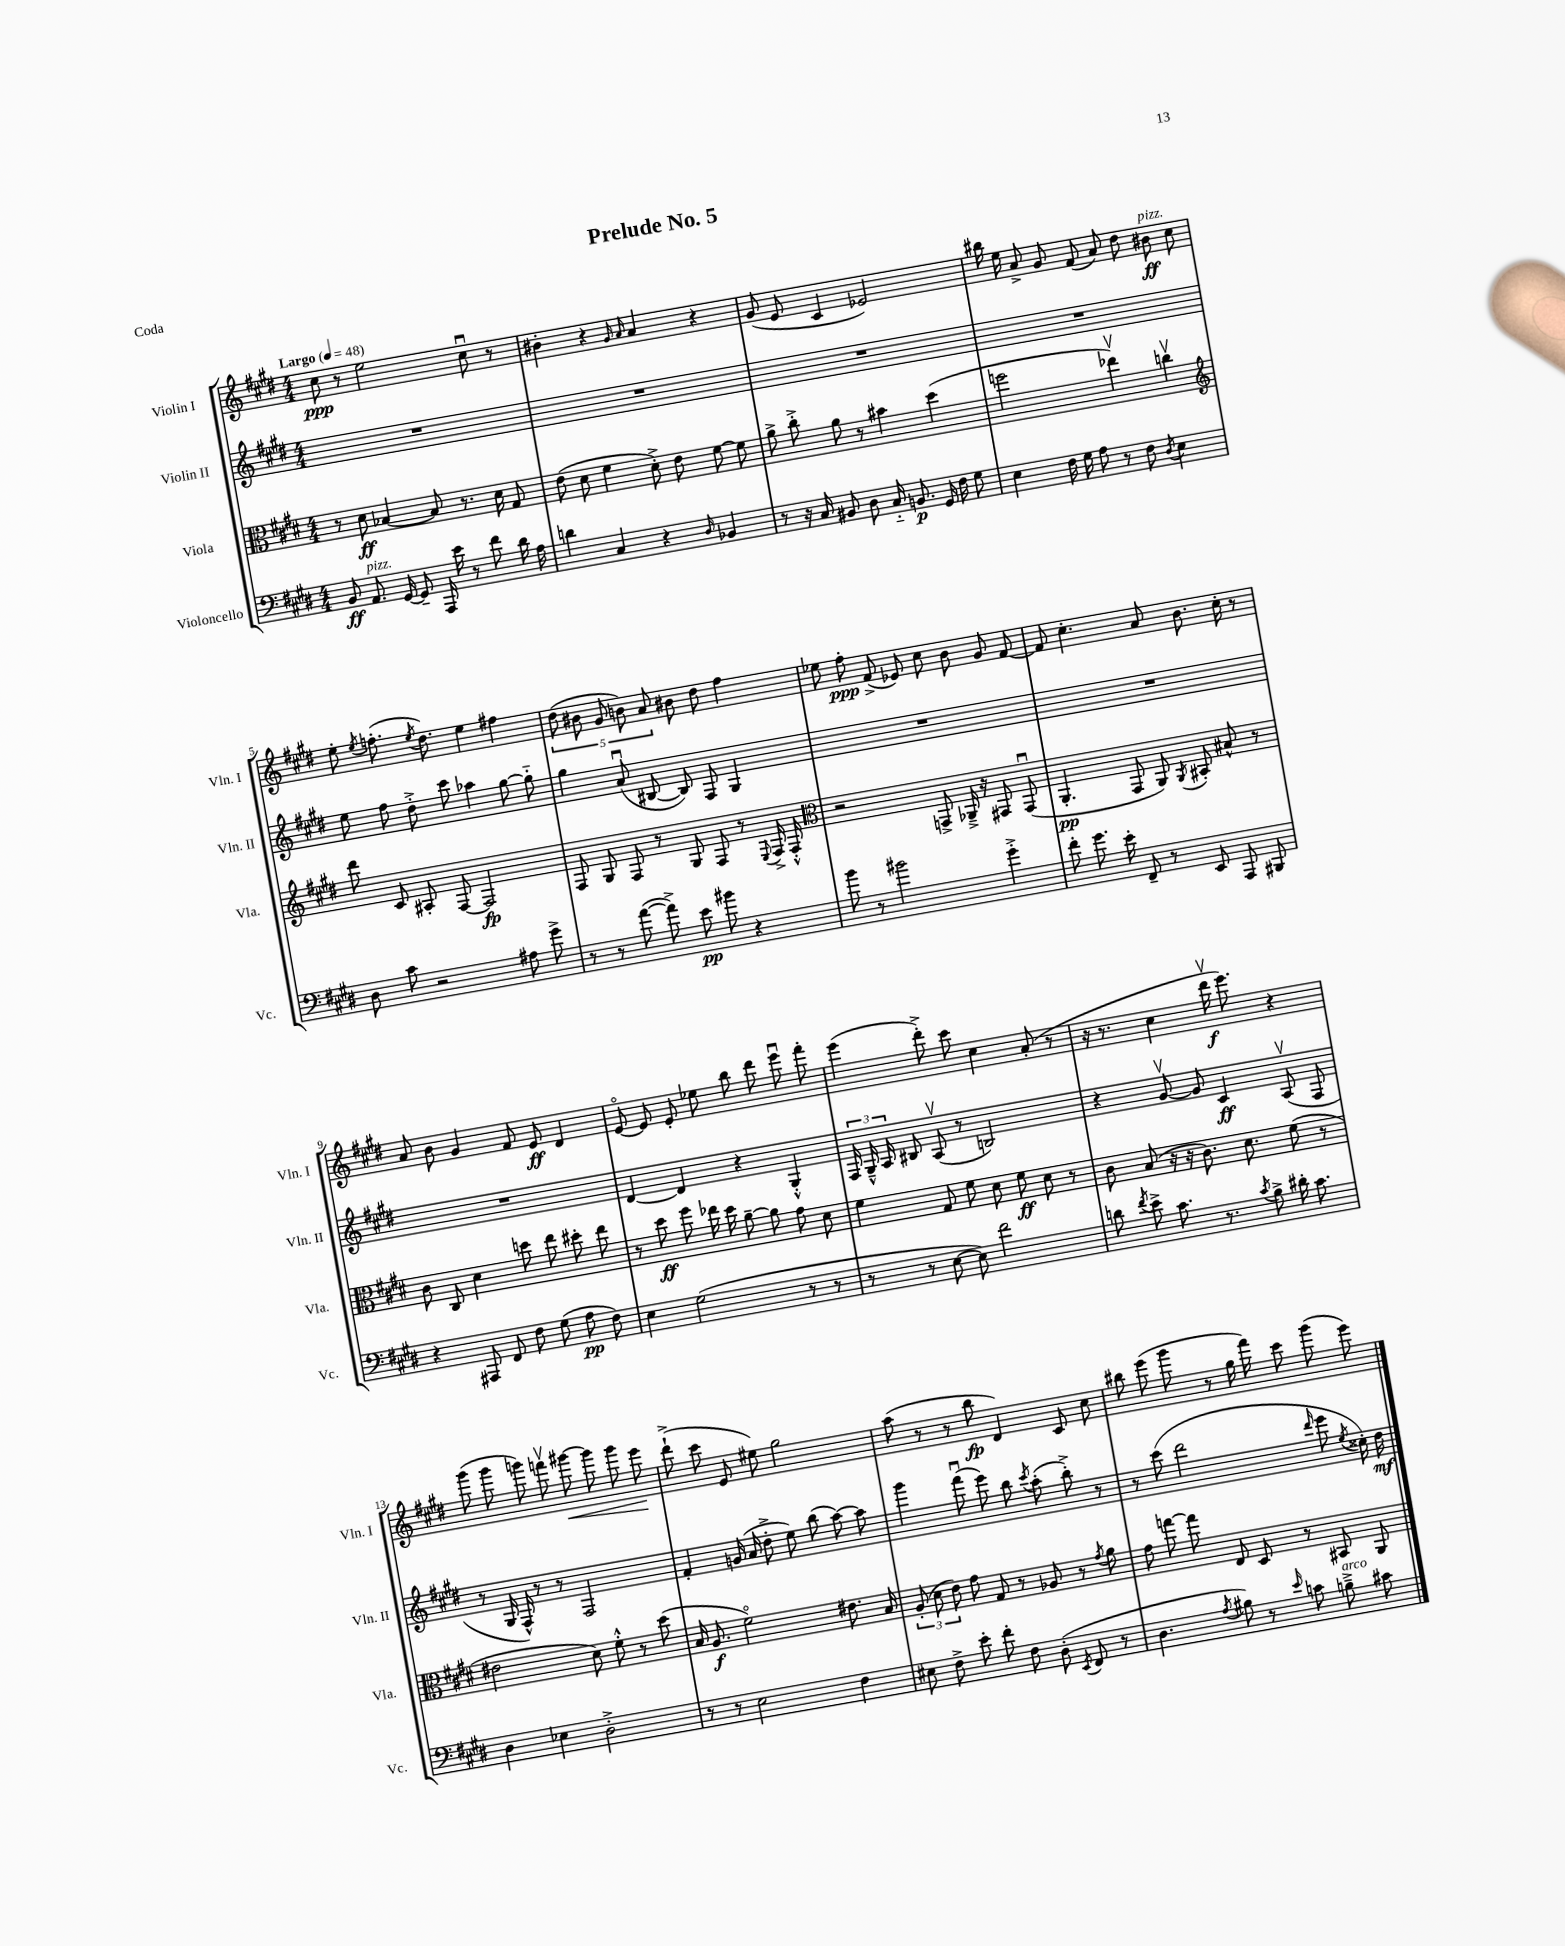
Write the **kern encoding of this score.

**kern	**kern	**kern	**kern
*staff4	*staff3	*staff2	*staff1
*clefF4	*clefC3	*clefG2	*clefG2
*k[f#c#g#d#]	*k[f#c#g#d#]	*k[f#c#g#d#]	*k[f#c#g#d#]
*M4/4	*M4/4	*M4/4	*M4/4
*MM48	*MM48	*MM48	*MM48
8BB/	8r	1r	8cc#\
8.AA/	8d#\	.	8r
.	[4B-/	.	2ee\
[16GG#/	.	.	.
8GG#~/]	.	.	.
16AAA/	8B-/]	.	.
16e\	.	.	.
8r	8.r	.	.
8f#\	.	.	8cc#u\
.	16d#\	.	.
16d#\	8G#/	.	8r
16A\	.	.	.
=	=	=	=
4d\	(8e\	1r	4b#'\
.	8d#\	.	.
4C#/	4f#\	.	4r
.	.	.	16qqg#/
.	.	.	16qqa/
4r	8d#'^\)	.	4a/
.	8e\	.	.
16qqD#/	.	.	.
4BB-/	[8f#\	.	4r
.	8f#\]	.	.
=	=	=	=
8r	8a^\	1r	(8g#/
16r	8cc#'^\	.	8e/
16C#/	.	.	.
8BB#/	8a\	.	4c#/
8D#\	8r	.	.
16C#'~/	4b#\	.	2e-/)
8.BB/	.	.	.
16GG#/	(4dd#\	.	.
16F#\	.	.	.
8G#\	.	.	.
=	=	=	=
4E\	2ff\	1r	16bb#\
.	.	.	16ee\
.	.	.	8a^/
16F#\	.	.	8g#/
16G#\	.	.	.
8A\	.	.	(8f#/
8r	4ee-v\)	.	8a/)
8F#\	.	.	8dd#\
8qD#/	.	.	.
4E\	4ccv\	.	8b#\
.	.	.	8cc#\
=	=	=	=
*	*clefG2	*	*
8D#\	8ddd#\	8ee\	8ee'\
.	.	.	8qee/
8c#\	8c#/	8ff#\	(8.ff'\
2r	8A#'/	8dd#'^\	.
.	.	.	8qee/
.	.	.	8.dd#\)
.	[8F#/	8ccc#\	.
.	2F#/]	4aa-\	4ee\
8A#\	.	[8gg#\	4ff#\
8g#^\	.	8gg#'~\]	.
=	=	=	=
8r	8F#/	4gg#\	(10dd#\
.	.	.	10b#\
8r	8G#/	.	.
.	.	.	10g#/
([8a\	8F#/	(8au/	.
.	.	.	10b\)
8a^\])	8r	[8B#/	.
.	.	.	10a/
8e\	8G#/	8B#/])	8b#\
8b#\	8F#/	8F#/	8dd#\
4r	8r	4G#/	4ff#\
.	8qqE/	.	.
.	16F#^/	.	.
.	16F#'^^/	.	.
=	=	=	=
*	*clefC3	*	*
8b\	2r	1r	8ee-\
8r	.	.	8ff#'\
2b#\	.	.	(8f#^/
.	.	.	8e-/)
.	8GG^/	.	8cc#\
.	16AA-~^/	.	8b\
.	16r	.	.
4g#'^\	8GG#/	.	8g#/
.	(8GG#u/	.	[8f#/
=	=	=	=
8f#'\	4.AA'/	1r	8f#/]
8.g#\	.	.	4.cc#'\
16e'\	.	.	.
8FF#~/	8GG#/	.	.
8r	8AA/)	.	8a/
.	8qAA/	.	.
8EE/	8BB#'/	.	8.b\
8AAA/	8B#^^/	.	.
.	.	.	16cc#'\
8BBB#/	8r	.	8r
=	=	=	=
4r	8c#\	1r	8a/
.	8C#/	.	8b\
8AAA#/	4d#\	.	4g#/
8FF#/	.	.	.
8F#\	8dd\	.	8f#/
(8G#\	8ee\	.	8e/
8A\	8dd#'\	.	4d#/
8F#\)	8ee\	.	.
=	=	=	=
4E\	8r	[4d#/	[8eo/
.	8dd#\	.	8e/]
(2G#\	8ff#\	4d#/]	8e'/
.	16ee-\	.	8ee-\
.	16dd#\	.	.
.	[8a~\	4r	8bb\
.	8a\]	.	8ddd#\
8r	8g#\	4G#'^^/	8eeeu\
8r	8d#\	.	8fff#'\
=	=	=	=
8r	4f#\	24F#/	(4eee\
.	.	24G#~^^/	.
.	.	24A/	.
8r	.	8B#/	.
[8E\	8G#/	(8Av/	8ddd#'^\)
8E\])	8f#\	8r	8ccc#\
2f#\	8d#\	2B/)	4cc#\
.	8f#\	.	.
.	8d#\	.	(8a'/
.	8r	.	8r
=	=	=	=
8d\	8c#\	4r	16r
.	.	.	8.r
8qf#/	.	.	.
8e^\	(8B/	.	.
8.c#\	16r	[8g#v/	4cc#\
.	16r	.	.
.	8.c#\)	8g#/]	.
8.r	.	.	.
.	.	4c#/	16ddd#v\
.	8.d#\	.	8.eee\)
8qc#/	.	.	.
8B^\	.	.	.
16d#'\	(8f#\	(8Av/	4r
8.c#\	.	.	.
.	8r	8F#/	.
=	=	=	=
4D#\	2e#\	8r	(8ggg#\
.	.	16G#/	8ggg#\
.	.	16F#^^/)	.
4E-\	.	8r	8ggg\)
.	.	8r	8fffv\
2D#'^\	8d#\)	2F#/	[8ggg#\
.	8f#'^^\	.	8ggg#\]
.	8r	.	8ggg#\
.	(8dd#\	.	8eee\
=	=	=	=
8r	16B/	4f#'/	(8ddd#`^\
.	8.A/	.	.
8r	.	.	8ccc#\
2E\	2f#o\)	(16g/	8e/
.	.	16a/	.
.	.	8dd#'^\	8ee#\)
.	.	8ee\)	2gg#\
.	.	(8bb\	.
4F#\	8.e#\	[8aa\)	.
.	.	8aa\]	.
.	16B/	.	.
=	=	=	=
8E#\	(12A'/	4ggg#\	(8aa\
.	12d#\	.	.
8F#^\	.	.	8r
.	12e\)	.	.
8e'\	8g#\	(8fff#u\	8r
8f#'\	8G#/	8eee\)	8bb\
8F#\	8r	8bb\	4d#/)
.	.	8qccc#/	.
(8D#'\	8A-/	(8aa'\	.
8qEE/	.	.	.
8FF#/	8r	8bb'^\)	8c#/
.	8qg#/	.	.
8r	8a\	8r	8cc#\
=	=	=	=
4.D#\	8g#\	8r	8bb#\
.	[8gg\	(8ccc#\	(8eee\
.	8gg\]	2ddd#\	8ggg#\
8qA/	.	.	.
8B#\)	8E/	.	8r
8r	8D#/	.	16gg#\
.	.	.	16fff#\)
16qqe/	.	.	.
8c\	8r	.	8ccc#\
.	.	16qqddd#/	.
8B~^\	8BB#/	8eee\	(8ggg#\
.	.	8qee/	.
8c#\	8AA/	16cc##'\)	8eee\)
.	.	16dd#\	.
==	==	==	==
*-	*-	*-	*-
